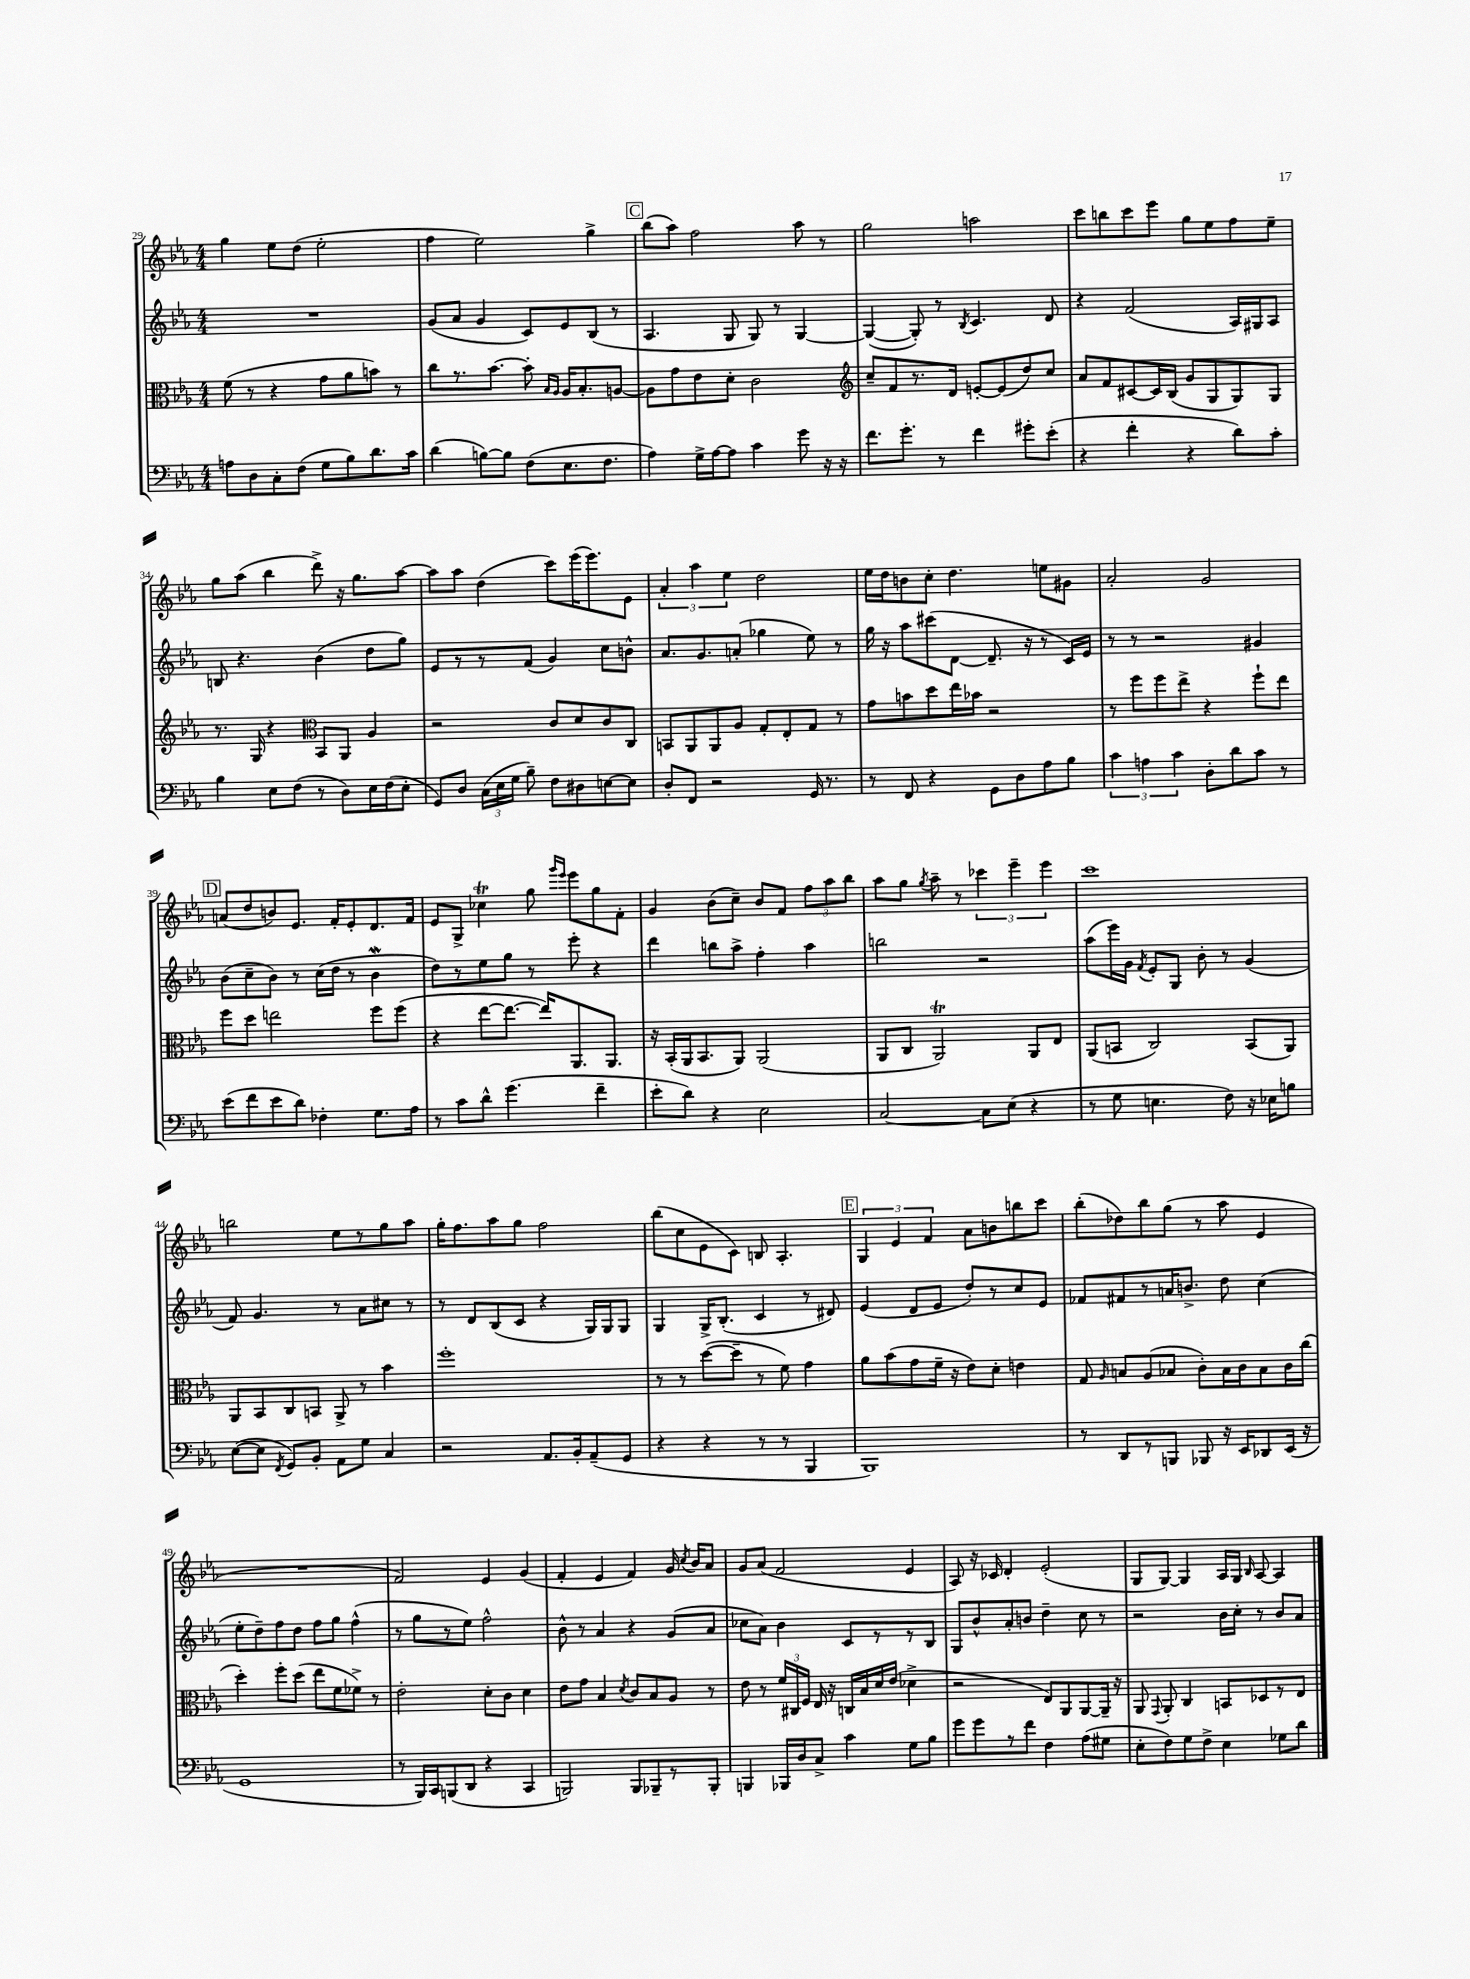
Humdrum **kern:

**kern	**kern	**kern	**kern
*part4	*part3	*part2	*part1
*staff4	*staff3	*staff2	*staff1
*clefF4	*clefC3	*clefG2	*clefG2
*k[b-e-a-]	*k[b-e-a-]	*k[b-e-a-]	*k[b-e-a-]
*M4/4	*M4/4	*M4/4	*M4/4
=29	=29	=29	=29
8An\L	(8f\	1r	4gg\
8D\	8r	.	.
8C'\	4r	.	8ee-\L
(8F\J	.	.	(8dd\J
8G\L	8g\L	.	2ee-'\
8B-\)	8a-\	.	.
8.d\	8bn\J)	.	.
.	8r	.	.
16c\Jk	.	.	.
=30	=30	=30	=30
(4d\	8cc\L	(8g/L	4ff\
.	8.r	8a-/J	.
[8Bn\L)	.	4g/	2ee-\)
.	[8.b-\J	.	.
8B\J]	.	.	.
(8F\L	8b-'\]	8c/L)	.
.	16qqB-/LL	.	.
.	16qqA-/JJ	.	.
8.E-\	16A-/KL	8e-/	.
.	8.B-'/	.	.
.	.	(8B-/J	4gg^\
8.F\J	.	.	.
.	[8An/J	8r	.
!!LO:REH:place=s1:t=C
=31	=31	=31	=31
4A-\)	8A\L]	4.A-/	(8bb-\L
.	8g\	.	8aa-\J)
16G^\LL	8e-\	.	2ff\
[16A-\J	.	.	.
8A-\J]	8d'\J	8G/	.
4c\	2c\	8G/)	.
.	.	8r	.
8g\	.	[4G/	8aa-\
16r	.	.	8r
16r	.	.	.
=32	=32	=32	=32
*	*clefG2	*	*
8.f\L	8cc~/L	(4G/_	2gg\
.	8f/	.	.
8.g'\J	.	.	.
.	8.r	8G'/])	.
8r	.	8r	.
.	16d/Jk	.	.
.	.	8qB-/	.
4f\	[8en'/L	4.c/	2aan\
.	(8e/]	.	.
8g#X'\L	8dd/)	.	.
(8e-'\J	8cc/J	8d/	.
=33	=33	=33	=33
4r	8a-/L	4r	8ccc\L
.	8f/	.	8bbn\
4f'\	[8c#X/	(2f/	8ccc\
.	16c#/L]	.	8eee-\J
.	(16B-/JJ	.	.
4r	8g/L	.	8gg\L
.	8G/	.	8ee-\
8d\L)	8G/)	16A-/LL)	8ff\
.	.	16G#X/J	.
8c'\J	8G/J	8A-/J	8ee-~\J
!!LO:LB:g=z
=34	=34	=34	=34
4B-\	8.r	8Bn/	8gg\L
.	.	4.r	(8aa-\J
.	16G/	.	.
8E-\L	4r	.	4bb-\
(8F\J	.	.	.
*	*clefC3	*	*
8r	8BB-/L	(4b-\	8ddd^\)
8D\L)	8AA-/J	.	16r
.	.	.	8.gg\L
16E-\L	4A-/	8dd\L	.
(16F\J	.	.	.
8E-'\J	.	8gg\J)	[8aa-\J
=35	=35	=35	=35
8GG/L)	2r	8e-/L	8aa-\L]
8D/J	.	8r	8aa-\J
(24C\LL	.	8r	(4dd\
24E-\	.	.	.
24G\JJ	.	.	.
8B-~\)	.	(8f/J	.
8F\L	8c/L	4g/)	8ccc\L)
8D#X\	8d/	.	(16eee-\K
.	.	.	8.eee-\)
[8En\	8c/	8cc\L	.
8E\J]	8C/J	8bn^^\J	8e-\J
=36	=36	=36	=36
8D'/L	8BBn/L	8.a-/L	6a-'/
8FF/J	8AA-/	.	.
.	.	.	6aa-\
.	.	8.g/	.
2r	8AA-/	.	.
.	.	.	6ee-\
.	8A-/J	(8an'/J	.
.	8G'/L	4gg-X\	2dd\
.	8E-'/	.	.
16GG/	8G/J	8ee-\)	.
8.r	.	.	.
.	8r	8r	.
=37	=37	=37	=37
8r	8g\L	16gg\	16ee-\LL
.	.	16r	16dd\J
8FF/	8bn\	8aa-\L	8bn\
4r	8dd\	(8ccc#X\	8cc'\J
.	16ee-\L	[8d\J	4.dd\
.	16b-X\JJ	.	.
8GG\L	2r	8.d~/]	.
8D\	.	.	.
.	.	16r	.
8A-\	.	8r	8een\L
8B-\J	.	16c/LL)	8g#X\J
.	.	16e-/JJ	.
=38	=38	=38	=38
6c\	8r	8r	2a-'/
.	8ff\L	8r	.
6An\	.	.	.
.	8ff\	2r	.
6c\	.	.	.
.	8ee-^\J	.	.
8D'\L	4r	.	2g/
8d\	.	.	.
8c\J	8ff`\L	4g#X/	.
8r	8ee-\J	.	.
!!LO:LB:g=z
!!LO:REH:place=s1:t=D
=39	=39	=39	=39
(8e-\L	8ff\L	(8b-\L	(8an/L
8f\	8dd\J	8cc~\	8dd/
8e-\	2een\	8b-\J)	8bn/)
8d\J)	.	8r	8.e-/J
4F-X'\	.	(16cc\LL	.
.	.	16dd\JJ	16f'/KL
.	.	8r	8e-'/
8.G\L	8ff\L	4b-W\	8.d/
.	(8ff\J	.	.
16A-\Jk	.	.	16f/Jk
=40	=40	=40	=40
8r	4r	8dd\L)	8e-/L
8c\L	.	8r	8G^/J
8d^^\J	[8ee-\L	8ee-\	4cc-XT\
(4.g\	8.ee-\J_	8gg\J	.
.	.	8r	8gg\
.	16ee-/KL])	.	.
.	.	.	16qqggg/LL
.	.	.	16qqeee-/JJ
.	8.AA-/	8eee-'\	8eee-\L
4f~\	.	4r	8gg\
.	8.AA-/J	.	.
.	.	.	8f'\J
=41	=41	=41	=41
8e-'\L	16r	4ddd\	4g/
.	(16BB-'/LL	.	.
8d\J)	16AA-/J	.	.
.	8.BB-/	.	.
4r	.	8bbn\L	(8b-\L
.	8AA-/J)	8aa-^\J	8cc~\J)
2E-\	(2AA-/	4ff'\	8b-/L
.	.	.	8f/J
.	.	4aa-\	12ff\L
.	.	.	12aa-\
.	.	.	12bb-\J
=42	=42	=42	=42
[2C/	8AA-/L	2bbn\	8aa-\L
.	8C/J	.	8gg\J
.	.	.	8qgg/
.	2AA-T/)	.	8aa-~\
.	.	.	8r
8C\L]	.	2r	6ccc-X\
(8E-\J	.	.	.
.	.	.	6eee-~\
4r	8AA-/L	.	.
.	.	.	6eee-\
.	8E-/J	.	.
=43	=43	=43	=43
8r	(8AA-/L	(8aa-\L	1ccc
8G\	8BBn/J	16eee-\L)	.
.	.	16g\JJ	.
.	.	8qf/	.
4.En\	2C/)	8e-'/L	.
.	.	8G/J	.
.	.	8b-'\	.
8F\)	.	8r	.
16r	(8BB/L	(4g/	.
16E-X\KL	.	.	.
8Bn\J	8AA-/J)	.	.
!!LO:LB:g=z
=44	=44	=44	=44
([8E-\L	8AA-/L	8f/)	2bbn\
8E-\J]	8BB-/	4.g/	.
8qFF/	.	.	.
8GG/L)	8C/	.	.
8BB-'/J	8BBn/J	.	.
8AA-\L	8AA-^/	8r	8ee-\L
8G\J	8r	8a-\L	8r
4C/	4b-\	8cc#X\J	8gg\
.	.	8r	8aa-\J
=45	=45	=45	=45
2r	1ff'	8r	16gg'\KL
.	.	.	8.ff\
.	.	8d/L	.
.	.	(8B-/	8aa-\
.	.	8c/J	8gg\J
8.AA-/L	.	4r	2ff\
16BB-'/k	.	.	.
(8AA-~/	.	16G/LL)	.
.	.	16G/J	.
8GG/J	.	8G/J	.
=46	=46	=46	=46
4r	8r	4G/	(8bb-\L
.	8r	.	8cc\
4r	([8dd\L	16G^/KL	8e-\
.	.	(8.B-'/J	.
.	8dd~\J]	.	8c\J)
8r	8r	4c/	8Bn/
8r	8f\)	.	4.A-'/
4BBB-/	4g\	8r	.
.	.	8d#X/)	.
!!LO:REH:place=s1:t=E
=47	=47	=47	=47
1BBB-)	8a-\L	(4e-/	6G/
.	(8b-\	.	.
.	.	.	6e-/
.	8g\	8d/L	.
.	.	.	6f/
.	16f~\Jk	8e-/J	.
.	16r	.	.
.	8e-\L)	8dd'/L)	8a-\L
.	8d'\J	8r	8bn\
.	4en\	8cc/	8bbn\
.	.	8e-/J	8ccc\J
=48	=48	=48	=48
8r	8G/	8f-X/L	(8bb-'\L
.	16qqA-/	.	.
8DD/L	8Bn/L	8f#X/	8dd-X\)
8r	(8A-/	8r	8bb-\
8BBBn/J	8B-X/J	16an/K	(8gg\J
.	.	8.bn^/J	.
8BBB-X/	8c'\L)	.	8r
16r	16B-\L	8dd\	8aa-\
16EE-/KL	16c\J	.	.
8DD-X/	8B-\	(4cc\	4e-/
(16EE-/Jk	16c\L	.	.
16r	(16cc\JJ	.	.
!!LO:LB:g=z
=49	=49	=49	=49
1GG	4dd'\)	8ee-'\L	1r
.	.	8dd~\)	.
.	8ff'\L	8ff\	.
.	(8dd\J	8dd\J	.
.	8ee-\L	8ff\L	.
.	8f\	8gg\J	.
.	8f-X^\J)	(4ff^^\	.
.	8r	.	.
=50	=50	=50	=50
8r	2e-'\	8r	2f/)
16BBB-/LL)	.	8gg\L	.
16CC/J	.	.	.
(8BBBn/	.	8r	.
8DD/J	.	8ee-\J)	.
4r	8d'\L	2ff^^\	4e-/
.	8c\J	.	.
4CC/	4d\	.	(4g/
=51	=51	=51	=51
2BBBn/)	8e-\L	8b-^^\	4f'/
.	8g\J	8r	.
.	4B-/	4a-/	4e-/
.	8qd/	.	.
8BBB/L	8c/L	4r	4f/)
8BBB-X~/	8B-/	.	.
8r	8A-/J	(8g/L	16g/
.	.	.	8qcc/
.	.	.	16b-/KL
8BBB-'/J	8r	8a-/J	8a-/J
=52	=52	=52	=52
4BBBn/	8e-\	8cc-X\L	8g/L
.	8r	8a-\J)	(8a-/J
16BBB-X/LL	24f/LL	4b-\	2f/
.	24C#X/	.	.
16D/J	.	.	.
.	24F/JJ	.	.
8C^/J	16E-/	.	.
.	16r	.	.
4c\	16Cn/LL	8c/L	.
.	16B-/	.	.
.	16d/	8r	.
.	(16e-/JJ	.	.
8G\L	4d-X^\	8r	4e-/
8B-\J	.	8B-/J	.
=53	=53	=53	=53
8g\L	2r	8G/L	8A-/)
8g\	.	8b-^^/	16r
.	.	.	16c-X/
8r	.	8a-'/	4d'/
8f\J	.	8bn/J	.
4F\	8E-/L)	4dd~\	(2e-'/
.	8AA-/	.	.
(8A-\L	[8AA-/	8cc\	.
8G#X\J	16AA-~/Jk]	8r	.
.	16r	.	.
=54	=54	=54	=54
8E-'\L	8AA-/	2r	8G/L
.	8qqGG/	.	.
8F\)	8AA-'/	.	[8G/J)
8G\	4C/	.	4G/]
8F^\J	.	.	.
4E-\	8BBn/L	16b-\LL	16A-/LL
.	.	16cc'\JJ	16G/JJ
.	.	.	16qqB-/
.	8D-X/	8r	[8A-/
8G-X\L	8r	8b-/L	4A-/]
8d\J	8E-/J	8a-/J	.
==	==	==	==
*-	*-	*-	*-
